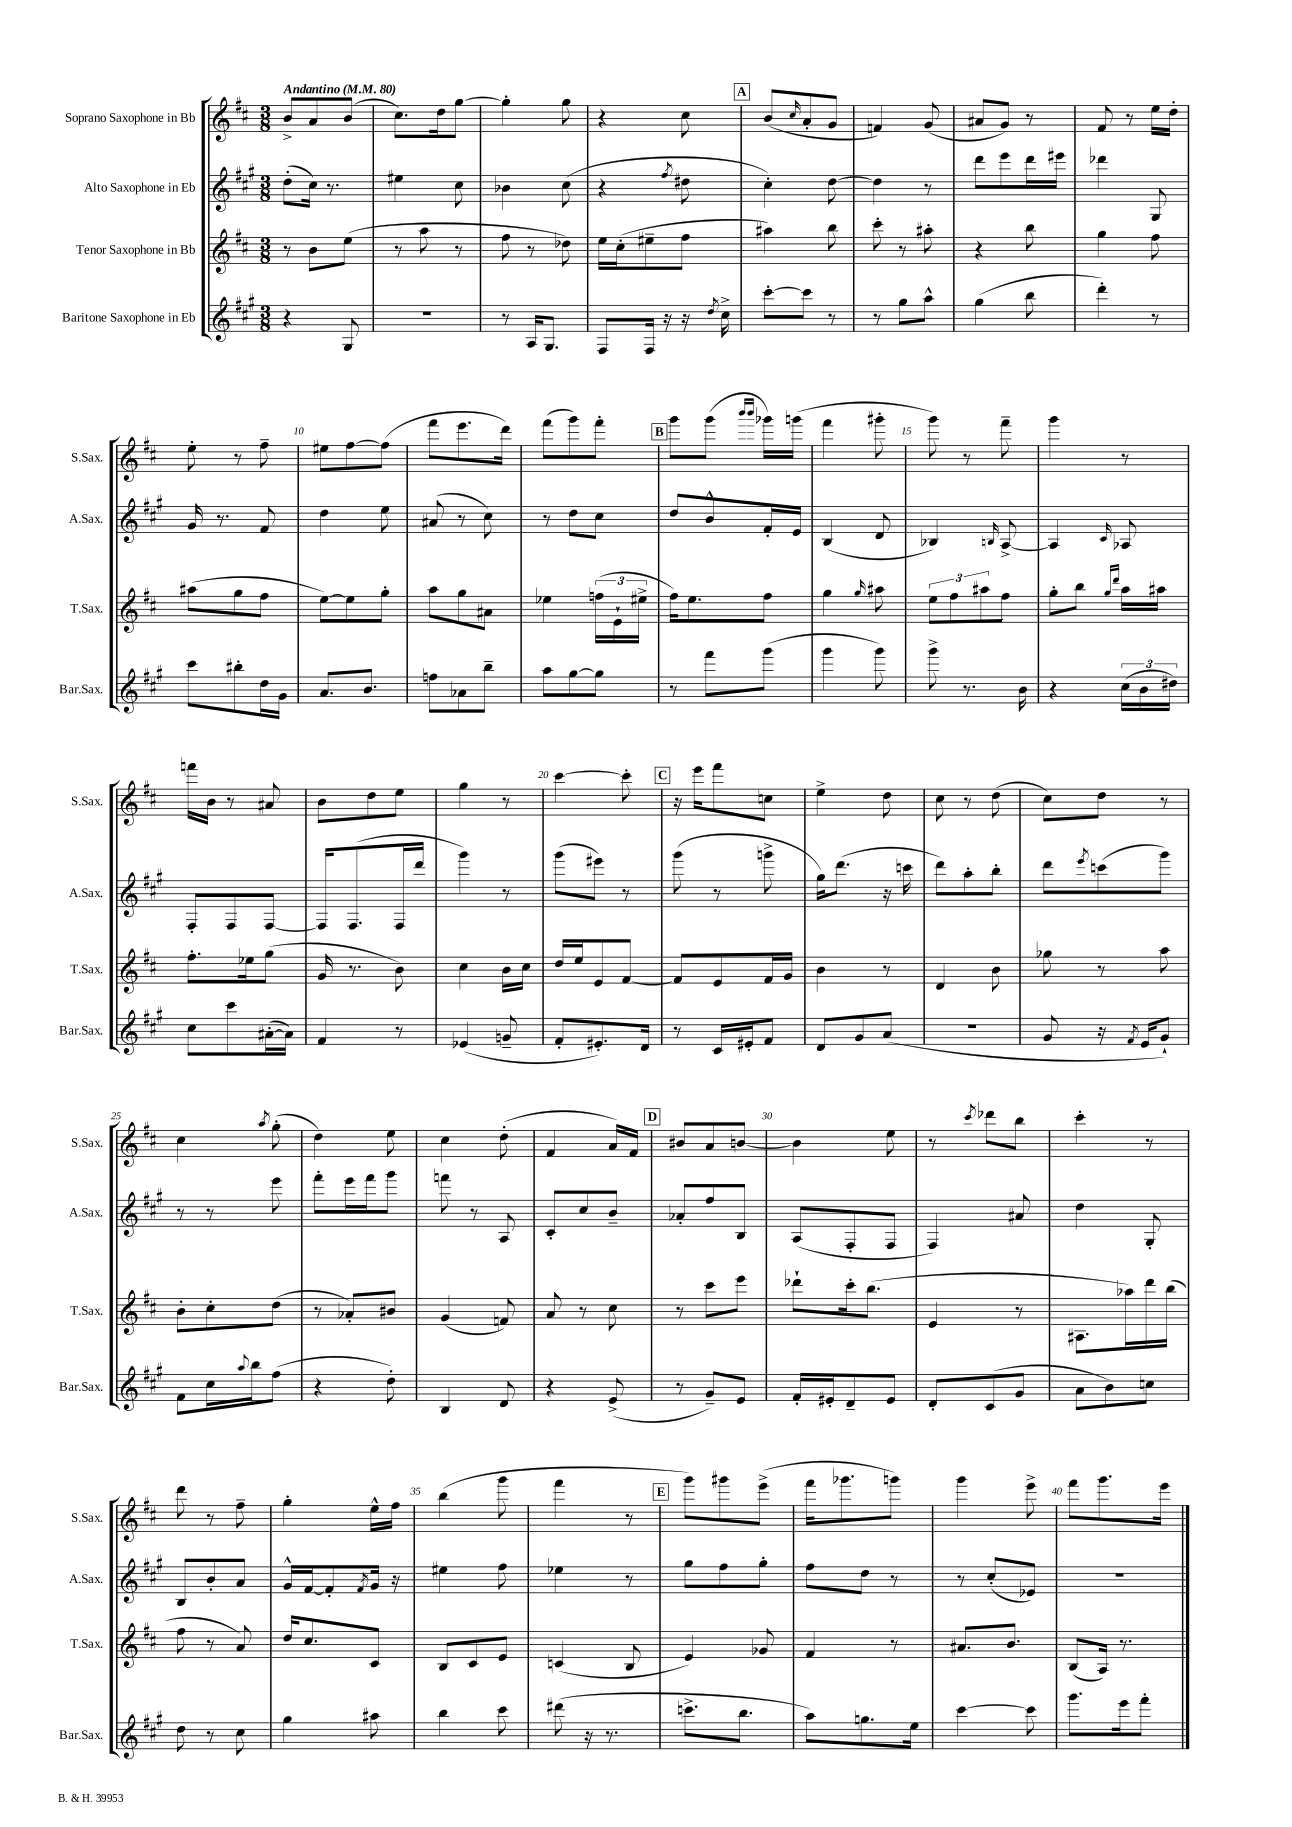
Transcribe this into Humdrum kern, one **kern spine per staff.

**kern	**kern	**kern	**kern
*part4	*part3	*part2	*part1
*staff4	*staff3	*staff2	*staff1
*I"Baritone Saxophone in Eb	*I"Tenor Saxophone in Bb	*I"Alto Saxophone in Eb	*I"Soprano Saxophone in Bb
*I'Bar.Sax.	*I'T.Sax.	*I'A.Sax.	*I'S.Sax.
*clefG2	*clefG2	*clefG2	*clefG2
*k[f#c#g#]	*k[f#c#]	*k[f#c#g#]	*k[f#c#]
*M3/8	*M3/8	*M3/8	*M3/8
*MM80	*MM80	*MM80	*MM80
=1	=1	=1	=1
!	!	!	!LO:TX:a:B:t=Andantino
4r	8r	(8dd'\L	8b^/L
.	8b\L	16cc#\Jk)	8a/
.	.	8.r	.
8G#/	(8ee\J	.	(8b/J
=2	=2	=2	=2
4.r	8r	4ee#X\	8.cc#\L)
.	8aa\	.	.
.	.	.	16dd\k
.	8r	8cc#\	[8gg\J
=3	=3	=3	=3
8r	8ff#\	4b-X\	4gg'\]
16A/KL	8r	.	.
8.G#/J	.	.	.
.	8dd-X\)	(8cc#\	8gg\
=4	=4	=4	=4
8F#/L	16ee\LL	4r	4r
.	(16cc#'\J	.	.
16F#/Jk	8ee#X~\	.	.
16r	.	.	.
.	.	8qff#/	.
16r	8ff#\J	8dd#X\	8cc#\
8qdd/	.	.	.
16cc#^\	.	.	.
!!LO:REH:place=s1:t=A
=5	=5	=5	=5
[8ccc#'\L	4aa#X\)	4cc#'\)	(8b/L
.	.	.	16qqcc#/
8ccc#\J]	.	.	8a'/
8r	8bb\	[8dd\	8g/J
=6	=6	=6	=6
8r	8ccc#'\	4dd\]	4fn/)
8gg#\L	8r	.	.
8aa^^\J	8aa#X'\	8r	(8g/
=7	=7	=7	=7
(4gg#\	4r	8ddd\L	8a#X/L
.	.	8eee\	8g/J)
8bb\	8bb\	16ddd\L	8r
.	.	16eee#X\JJ	.
=8	=8	=8	=8
4ddd'\)	4gg\	4ddd-X\	8f#/
.	.	.	8r
8r	8ff#\	8G#/	16ee\LL
.	.	.	16dd'\JJ
!!LO:LB:g=z
=9	=9	=9	=9
8ccc#\L	(8aa#X\L	16g#/	8ee'\
.	.	8.r	.
8bb#X'\	8gg\	.	8r
16dd\L	8ff#\J	8f#/	8ff#~\
16g#\JJ	.	.	.
=10	=10	=10	=10
8.a/L	[8ee\L)	4dd\	8ee#X\L
.	8ee\]	.	[8ff#\
8.b/J	.	.	.
.	8gg'\J	8ee\	(8ff#\J]
=11	=11	=11	=11
8ffn\L	8aa\L	(8a#X/	8fff#\L
8a-X\	8gg\	8r	8.eee\
8bb~\J	8a#X\J	8cc#\)	.
.	.	.	16ddd\Jk)
=12	=12	=12	=12
8aa\L	4ee-X\	8r	(8fff#\L
[8gg#\	.	8dd\L	8ggg\)
8gg#\J]	(24ffn\LL	8cc#\J	8fff#'\J
.	24e`\	.	.
.	24ee#X^\JJ	.	.
!!LO:REH:place=s1:t=B
=13	=13	=13	=13
8r	16ff#\KL)	8dd/L	8ggg\L
.	8.ee\	.	.
8fff#\L	.	8b^^/	(8ggg\J
.	.	.	16qqbbb/LL
.	.	.	16qqbbb/JJ
(8ggg#\J	8ff#\J	16f#'/L	16ggg-X\LL)
.	.	16e/JJ	(16gggn\JJ
=14	=14	=14	=14
4ggg#\	4gg\	(4B/	4fff#\
.	16qqgg/	.	.
8ggg#\)	8aa#X\	8d/	8ggg#X'\
=15	=15	=15	=15
8ggg#^\	12ee\L	4B-X/)	8ggg\)
.	12ff#\	.	.
8.r	.	.	8r
.	12aa#X\	.	.
.	.	16qqBn/	.
.	8ff#\J	[8A^/	8fff#~\
16b\	.	.	.
=16	=16	=16	=16
4r	8gg'\L	4A/]	4ggg\
.	8bb\J	.	.
.	16qqgg/LL	.	.
.	16qqddd/JJ	16qqc#/	.
(24cc#\LL	16aa\LL	8A-X/	8r
24b\	.	.	.
.	16aa#X\JJ	.	.
24dd#X\JJ)	.	.	.
!!LO:LB:g=z
=17	=17	=17	=17
8cc#\L	8.ff#'\L	8F#'/L	16fffn\LL
.	.	.	16b\JJ
8ccc#\	.	8F#/	8r
.	16ee-X\k	.	.
([16a#X'\L	(8gg\J	[8F#/J	8a#X/
16a#\JJ])	.	.	.
=18	=18	=18	=18
4f#/	16g/	16F#/KL]	8b\L
.	8.r	(8.F#/	.
.	.	.	8dd\
8r	8b\)	16F#/L	8ee\J
.	.	16ddd/JJ	.
=19	=19	=19	=19
(4e-X/	4cc#\	4ggg#\)	4gg\
8gn~/	16b\LL	8r	8r
.	16cc#\JJ	.	.
=20	=20	=20	=20
8f#'/L	16dd/LL	(8ggg#\L	[4ccc#\
.	16ee/J	.	.
8.e#X'/)	8e/	8eee#X\J)	.
.	[8f#/J	8r	8ccc#'\]
16d/Jk	.	.	.
!!LO:REH:place=s1:t=C
=21	=21	=21	=21
8r	8f#/L]	(8ggg#\	16r
.	.	.	16eee\KL
16c#/LL	8e/	8r	8fff#\
16e#X'/J	.	.	.
8f#/J	16f#/L	8gggn^\	8ccn\J
.	16g/JJ	.	.
=22	=22	=22	=22
8d/L	4b\	16gg#\KL)	4ee^\
.	.	(8.ddd\J	.
8g#/	.	.	.
(8a/J	8r	16r	8dd\
.	.	16cccn\	.
=23	=23	=23	=23
4.r	4d/	8ddd\L)	8cc#\
.	.	8aa'\	8r
.	8b\	8bb'\J	(8dd\
=24	=24	=24	=24
8g#/	8gg-X\	8ddd\L	8cc#\L)
.	.	8qeee/	.
16r	8r	(8cccn\	8dd\J
8qf#/	.	.	.
16e/KL	.	.	.
8g#`/J)	8aa\	8ggg#\J)	8r
!!LO:LB:g=z
=25	=25	=25	=25
8f#\L	8b'\L	8r	4cc#\
16cc#\L	8cc#'\	8r	.
8qqaa/	.	.	.
16bb\J	.	.	.
.	.	.	8qaa/
(8ff#\J	(8dd\J	8eee\	(8gg'\
=26	=26	=26	=26
4r	8r	8fff#'\L	4dd\)
.	8a-X'/L)	16eee\L	.
.	.	16fff#\J	.
8dd'\)	8b#X/J	8ggg#\J	8ee\
=27	=27	=27	=27
4B/	(4g/	8fffn\	4cc#\
.	.	8r	.
8d/	8fn/)	8A/	(8dd'\
=28	=28	=28	=28
4r	8a/	8c#'/L	4f#/
.	8r	8cc#/	.
(8e^/	8cc#\	8b~/J	16a/LL)
.	.	.	16f#/JJ
!!LO:REH:place=s1:t=D
=29	=29	=29	=29
8r	8r	8a-X'/L	8b#X/L
8g#~/L)	8ccc#\L	8ff#/	8a/
8e/J	8eee\J	8B/J	[8bn/J
=30	=30	=30	=30
16f#'/LL	8ddd-X`\L	(8A/L	4b\]
16e#X'/J	.	.	.
8d~/	16ccc#'\k	8F#'/	.
.	(8.bb\J	.	.
8e#/J	.	8F#/J	8ee\
=31	=31	=31	=31
8d'/L	4e/	4F#/)	8r
.	.	.	8qccc#/
(8c#/	.	.	8ddd-X\L
8g#/J	8r	8a#X/	8bb\J
=32	=32	=32	=32
8a\L	8.A#X\L	4dd\	4ccc#'\
8b\)	.	.	.
.	16aa-X\L)	.	.
8ccn\J	16ddd\	8G#'/	8r
.	(16bb\JJ	.	.
!!LO:LB:g=z
=33	=33	=33	=33
8dd\	8ff#\	8B/L	8ddd\
8r	8r	8b'/	8r
8cc#\	8a/)	8a/J	8ff#~\
=34	=34	=34	=34
4gg#\	16dd/KL	16g#^^/LL	4gg'\
.	8.cc#/	[16f#/J	.
.	.	8f#'/]	.
.	.	8qf#/	.
8aa#X\	8c#/J	16g#/Jk	16ee^^\LL
.	.	16r	16ff#\JJ
=35	=35	=35	=35
4bb\	8B/L	4ee#X\	(4bb\
.	8c#/	.	.
8ccc#\	8e/J	8ff#\	8ggg\
=36	=36	=36	=36
(8ddd#X\	(4cn/	4ee-X\	4fff#\
16r	.	.	.
8.r	.	.	.
.	8B/	8r	8r
!!LO:REH:place=s1:t=E
=37	=37	=37	=37
8.cccn^\L	4e/)	8gg#\L	8ggg\L)
.	.	8ff#\	8ggg#X\
8.bb\J	.	.	.
.	8g-X/	8gg#'\J	(8eee^\J
=38	=38	=38	=38
8aa\L)	4f#/	8ff#\L	16fff#\KL
.	.	.	8.ggg-X\
8.ggn\	.	8dd\J	.
.	8r	8r	8gggn\J)
16ee\Jk	.	.	.
=39	=39	=39	=39
[4ccc#\	8.a#X/L	8r	4ggg\
.	.	(8cc#'/L	.
.	8.b/J	.	.
8ccc#\]	.	8e-X/J)	8eee^\
=40	=40	=40	=40
8.ggg#\L	(8B/L	4.r	8fff#\L
.	16A/Jk)	.	8.ggg\
16eee\k	8.r	.	.
8fff#'\J	.	.	.
.	.	.	16eee\Jk
==	==	==	==
*-	*-	*-	*-
